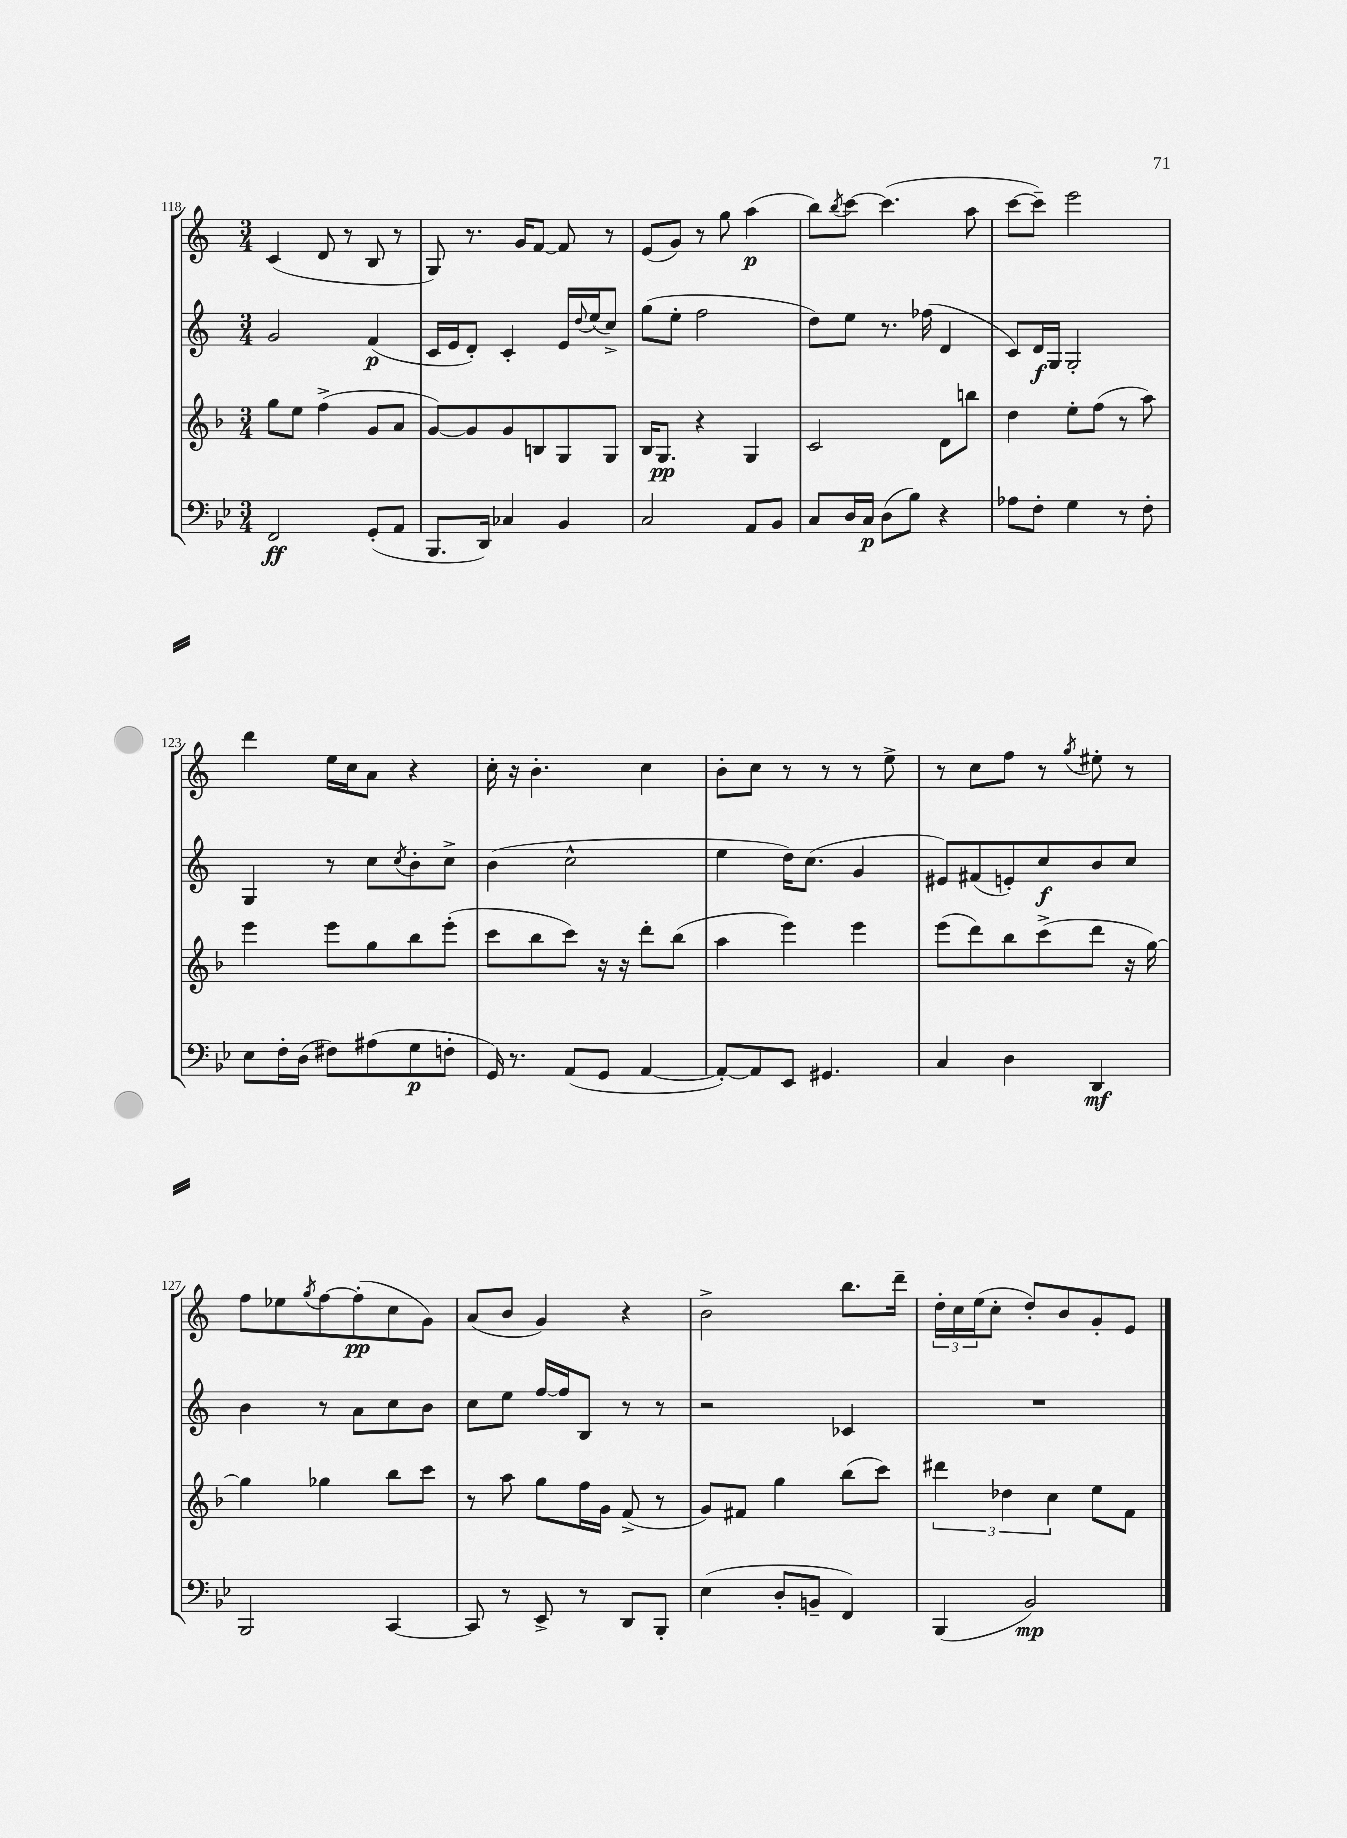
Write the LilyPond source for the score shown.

<<
\new StaffGroup <<
\new Staff = "s0" {
    \clef treble \key c \major \numericTimeSignature \time 3/4
    c'4( d'8 r8 b8 r8 |
    g8) r8. g'16 f'8~ f'8 r8 |
    e'8( g'8) r8 g''8 a''4\p( |
    b''8) \acciaccatura { b''8 } c'''8~ c'''4.( a''8 |
    c'''8~ c'''8--) e'''2 |
    d'''4 e''16 c''16 a'8 r4 |
    c''16-. r16 b'4.-. c''4 |
    b'8-. c''8 r8 r8 r8 e''8-> |
    r8 c''8 f''8 r8 \acciaccatura { g''8 } eis''8-. r8 |
    f''8 ees''8 \acciaccatura { g''8 } f''8~ f''8-.\pp( c''8 g'8) |
    a'8( b'8 g'4) r4 |
    b'2-> b''8. d'''16-- |
    \tuplet 3/2 { d''16-. c''16 e''16( } c''8-. d''8-.) b'8 g'8-. e'8 \bar "|." |
}
\new Staff = "s1" {
    \clef treble \key c \major \numericTimeSignature \time 3/4
    g'2 f'4\p( |
    c'16 e'16 d'8-.) c'4-. e'16 \appoggiatura { d''8 } e''16( c''8->) |
    g''8( e''8-. f''2 |
    d''8) e''8 r8. fes''16( d'4 |
    c'8) d'16\f g16 g2-. |
    g4 r8 c''8 \acciaccatura { c''8 } b'8-. c''8-> |
    b'4( c''2-^ |
    e''4 d''16) c''8.( g'4 |
    eis'8) fis'8( e'8-.) c''8\f b'8 c''8 |
    b'4 r8 a'8 c''8 b'8 |
    c''8 e''8 f''16~ f''16 b8 r8 r8 |
    r2 ces'4 |
    R2. \bar "|." |
}
\new Staff = "s2" {
    \clef treble \key f \major \numericTimeSignature \time 3/4
    g''8 e''8 f''4->( g'8 a'8 |
    g'8~) g'8 g'8 b8 g8 g8 |
    bes16 g8.\pp r4 g4 |
    c'2 d'8 b''8 |
    d''4 e''8-. f''8( r8 a''8) |
    e'''4 e'''8 g''8 bes''8 e'''8-.( |
    c'''8 bes''8 c'''8) r16 r16 d'''8-. bes''8( |
    a''4 e'''4) e'''4 |
    e'''8( d'''8) bes''8 c'''8->( d'''8 r16 g''16~) |
    g''4 ges''4 bes''8 c'''8 |
    r8 a''8 g''8 f''16 g'16 f'8->( r8 |
    g'8) fis'8 g''4 bes''8( c'''8) |
    \tuplet 3/2 { dis'''4 des''4 c''4 } e''8 f'8 \bar "|." |
}
\new Staff = "s3" {
    \clef bass \key bes \major \numericTimeSignature \time 3/4
    f,2\ff g,8-.( a,8 |
    bes,,8. d,16) ces4 bes,4 |
    c2 a,8 bes,8 |
    c8 d16 c16\p d8( bes8) r4 |
    aes8 f8-. g4 r8 f8-. |
    ees8 f16-. d16( fis8) ais8( g8\p f8-. |
    g,16) r8. a,8( g,8 a,4~ |
    a,8~-.) a,8 ees,8 gis,4. |
    c4 d4 d,4\mf |
    bes,,2 c,4~ |
    c,8 r8 ees,8-> r8 d,8 bes,,8-. |
    ees4( d8-. b,8-- f,4) |
    bes,,4( bes,2\mp) \bar "|." |
}
>>
>>
\layout { \context { \Score currentBarNumber = #118 } }
